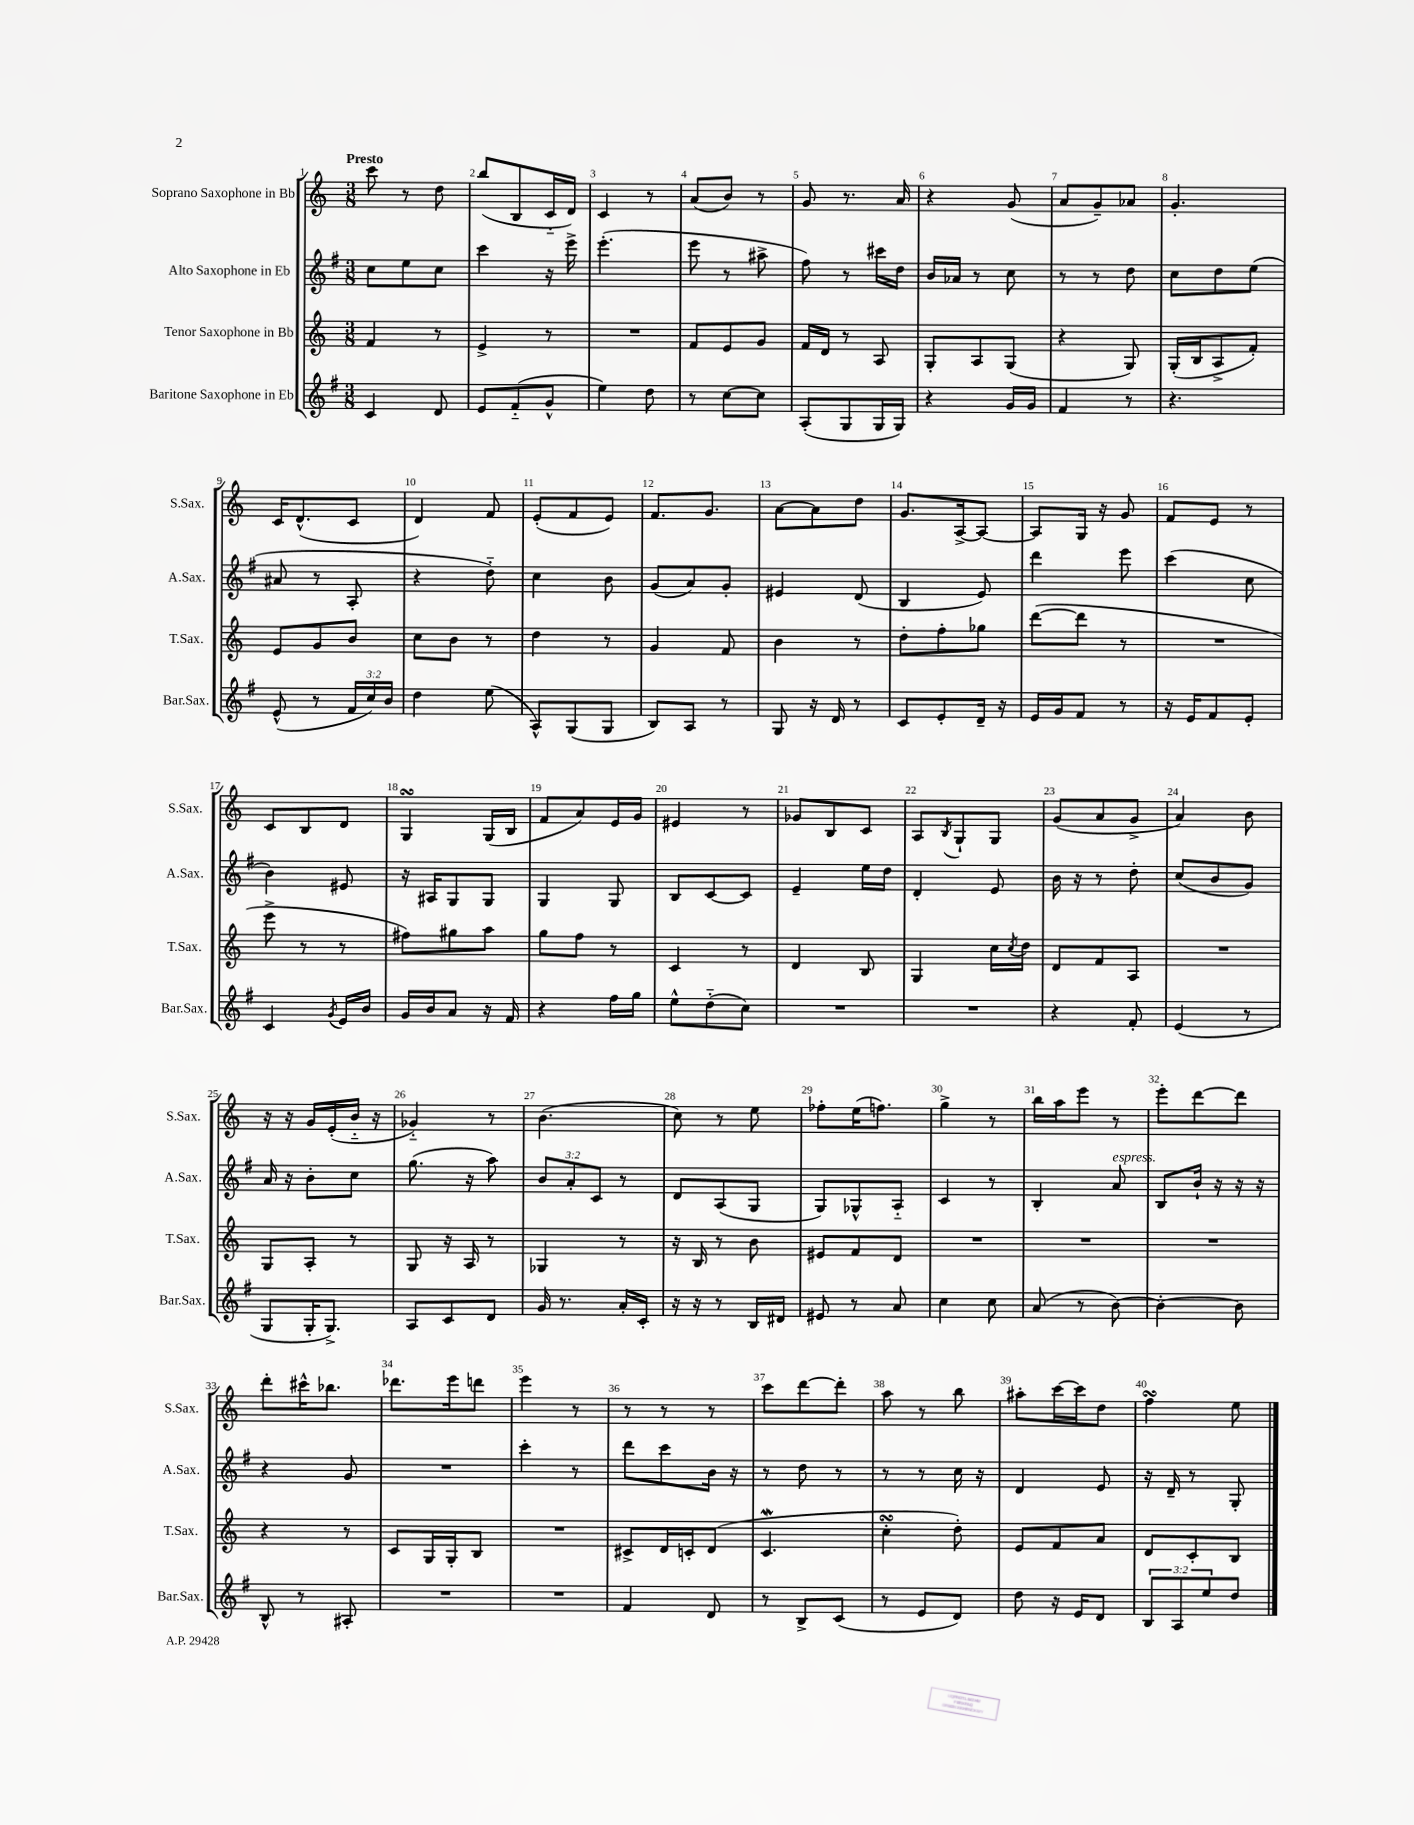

**kern	**kern	**kern	**kern
*part4	*part3	*part2	*part1
*staff4	*staff3	*staff2	*staff1
*I"Baritone Saxophone in Eb	*I"Tenor Saxophone in Bb	*I"Alto Saxophone in Eb	*I"Soprano Saxophone in Bb
*I'Bar.Sax.	*I'T.Sax.	*I'A.Sax.	*I'S.Sax.
*clefG2	*clefG2	*clefG2	*clefG2
*k[f#]	*k[]	*k[f#]	*k[]
*M3/8	*M3/8	*M3/8	*M3/8
=1	=1	=1	=1
!	!	!	!LO:TX:a:B:t=Presto
4c/	4f/	8cc\L	8ccc\
.	.	8ee\	8r
8d/	8r	8cc\J	8dd\
=2	=2	=2	=2
8e/L	4e^/	4ccc\	(8bb/L
(8f#/	.	.	8B/
8g^^/J	8r	16r	16c/L
.	.	16eee^\	16d/JJ)
=3	=3	=3	=3
4ee\)	4.r	(4.eee'\	4c/
8dd\	.	.	8r
=4	=4	=4	=4
8r	8f/L	8eee\	(8a/L
[8cc\L	8e/	8r	8b/J)
8cc\J]	8g/J	8aa#X^\	8r
=5	=5	=5	=5
(8A'/L	16f/LL	8ff#\)	8g/
.	16d/JJ	.	.
8G/	8r	8r	8.r
16G/L	8A/	16ccc#X\LL	.
16G/JJ)	.	16dd\JJ	16a/
=6	=6	=6	=6
4r	8G'/L	16b/LL	4r
.	.	16a-X/JJ	.
.	8A/	8r	.
16g/LL	(8G/J	8cc\	(8g/
16g/JJ	.	.	.
=7	=7	=7	=7
4f#/	4r	8r	8a/L
.	.	8r	8g~/)
8r	8G/)	8dd\	8a-X/J
=8	=8	=8	=8
4.r	(16G'/LL	8cc\L	4.g'/
.	16B/J	.	.
.	8A^/	8dd\	.
.	8f'/J)	(8ee\J	.
!!LO:LB:g=z
=9	=9	=9	=9
(8e^^/	8e/L	8a#X/	16c/KL
.	.	.	(8.d^^/
8r	8g/	8r	.
24f#/LL	8b/J	8A'/	8c/J
24cc/)	.	.	.
24b/JJ	.	.	.
=10	=10	=10	=10
4dd\	8cc\L	4r	4d/)
.	8b\J	.	.
(8ee\	8r	8dd\)	8f/
=11	=11	=11	=11
8A^^/L)	4dd\	4cc\	(8e'/L
(8G/	.	.	8f/
8G/J	8r	8b\	8e/J)
=12	=12	=12	=12
8B/L)	4g/	(8g/L	8.f/L
8A/J	.	8a/)	.
.	.	.	8.g/J
8r	8f/	8g'/J	.
=13	=13	=13	=13
8G/	4b\	4e#X/	[8a\L
16r	.	.	8a\]
16d/	.	.	.
8r	8r	(8d/	8dd\J
=14	=14	=14	=14
8c/L	8dd'\L	4B/	8.g/L
8e'/	8ff'\	.	.
.	.	.	[16A^/k
16d~/Jk	8gg-X\J	8e/)	8A/J_
16r	.	.	.
=15	=15	=15	=15
16e/LL	([8ddd\L	4ddd\	8A/L]
16g/J	.	.	.
8f#/J	8ddd\J]	.	16G/Jk
.	.	.	16r
8r	8r	8eee\	8g/
=16	=16	=16	=16
16r	4.r	(4ccc\	8f/L
16e/KL	.	.	.
8f#/	.	.	8e/J
8e'/J	.	8cc\	8r
!!LO:LB:g=z
=17	=17	=17	=17
4c/	8eee^\	4b\)	8c/L
.	8r	.	8B/
8qg/	.	.	.
16e/LL	8r	8e#X/	8d/J
16b/JJ	.	.	.
=18	=18	=18	=18
16g/LL	8ff#X\L)	16r	4GsSSS/
16b/J	.	16A#X/KL	.
8a/J	8gg#X\	8G/	.
16r	8aa\J	8G/J	(16G/LL
16f#/	.	.	16B/JJ
=19	=19	=19	=19
4r	8gg\L	4G/	8f/L
.	8ff\J	.	8a/)
16ff#\LL	8r	8G/	16e/L
16gg\JJ	.	.	16g/JJ
=20	=20	=20	=20
8ee^^\L	4c/	8B/L	4e#X/
(8dd\	.	[8c/	.
8cc\J)	8r	8c/J]	8r
=21	=21	=21	=21
4.r	4d/	4e~/	8g-X/L
.	.	.	8B/
.	8B/	16ee\LL	8c/J
.	.	16dd\JJ	.
=22	=22	=22	=22
4.r	4G/	4d'/	8A/L
.	.	.	8qB/
.	.	.	8G`/
.	16cc\LL	8e/	8G/J
.	8qcc/	.	.
.	16dd\JJ	.	.
=23	=23	=23	=23
4r	8d/L	16b\	(8g/L
.	.	16r	.
.	8f/	8r	8a/
8f#'/	8A/J	8dd'\	8g^/J
=24	=24	=24	=24
(4e/	4.r	(8cc/L	4a/)
.	.	8b/	.
8r	.	8g/J)	8b\
!!LO:LB:g=z
=25	=25	=25	=25
8G/L	8G/L	16a/	16r
.	.	16r	16r
16G'/K	8A'/J	8b'\L	16g/LL
8.G^/J)	.	.	(16e'/
.	8r	8cc\J	16b/JJ
.	.	.	16r
=26	=26	=26	=26
8A/L	8G/	(8.gg\	4g-X/)
8c/	16r	.	.
.	16A/	16r	.
8d/J	8r	8aa\)	8r
=27	=27	=27	=27
16g/	4G-X/	12b/L	(4.b\
8.r	.	.	.
.	.	12a'/	.
.	.	12c/J	.
16a'/LL	8r	8r	.
16c'/JJ	.	.	.
=28	=28	=28	=28
16r	16r	8d/L	8cc\)
16r	16B/	.	.
8r	8r	(8A/	8r
16B/LL	8b\	8G/J	8ee\
16d#X/JJ	.	.	.
=29	=29	=29	=29
8e#X/	8e#X/L	8G/L)	8ff-X'\L
8r	8f/	8G-X^^/	(16ee\K
.	.	.	8.ffn\J)
8a/	8d/J	8A/J	.
=30	=30	=30	=30
4cc\	4.r	4c/	4gg^\
8cc\	.	8r	8r
=31	=31	=31	=31
(8a/	4.r	4B'/	16bb\LL
.	.	.	16aa\J
8r	.	.	8eee\J
!	!	!LO:TX:a:i:t=espress.	!
[8b\)	.	8a/	8r
=32	=32	=32	=32
4b'\_	4.r	8B/L	8eee'\L
.	.	16b`/Jk	[8ddd\
.	.	16r	.
8b\]	.	16r	8ddd\J]
.	.	16r	.
!!LO:LB:g=z
=33	=33	=33	=33
8B^^/	4r	4r	8ddd'\L
8r	.	.	16ccc#X^^\K
.	.	.	8.bb-X\J
8A#X'/	8r	8g/	.
=34	=34	=34	=34
4.r	8c/L	4.r	8.ddd-X\L
.	16G/L	.	.
.	16G'/J	.	16eee\k
.	8B/J	.	8dddn\J
=35	=35	=35	=35
4.r	4.r	4ccc'\	4eee\
.	.	8r	8r
=36	=36	=36	=36
4f#/	8c#X^/L	8ddd\L	8r
.	16d/L	8ccc\	8r
.	16cn'/J	.	.
8d/	(8d/J	16b\Jk	8r
.	.	16r	.
=37	=37	=37	=37
8r	4.cw/	8r	8ccc\L
8B^/L	.	8dd\	[8ddd\
(8c/J	.	8r	8ddd'\J]
=38	=38	=38	=38
8r	4ccsSSs'\	8r	8aa\
8e/L	.	8r	8r
8d/J)	8dd'\)	16cc\	8bb\
.	.	16r	.
=39	=39	=39	=39
8dd\	8e/L	4d/	8aa#X'\L
16r	8f/	.	[16ccc\L
16e/KL	.	.	16ccc\J]
8d/J	8a/J	8e/	8dd\J
=40	=40	=40	=40
12B/L	8d/L	16r	4ffsSSs\
.	.	16d~/	.
12A/	.	.	.
.	8c'/	8r	.
12ee/	.	.	.
8dd/J	8B/J	8G'/	8ee\
==	==	==	==
*-	*-	*-	*-
